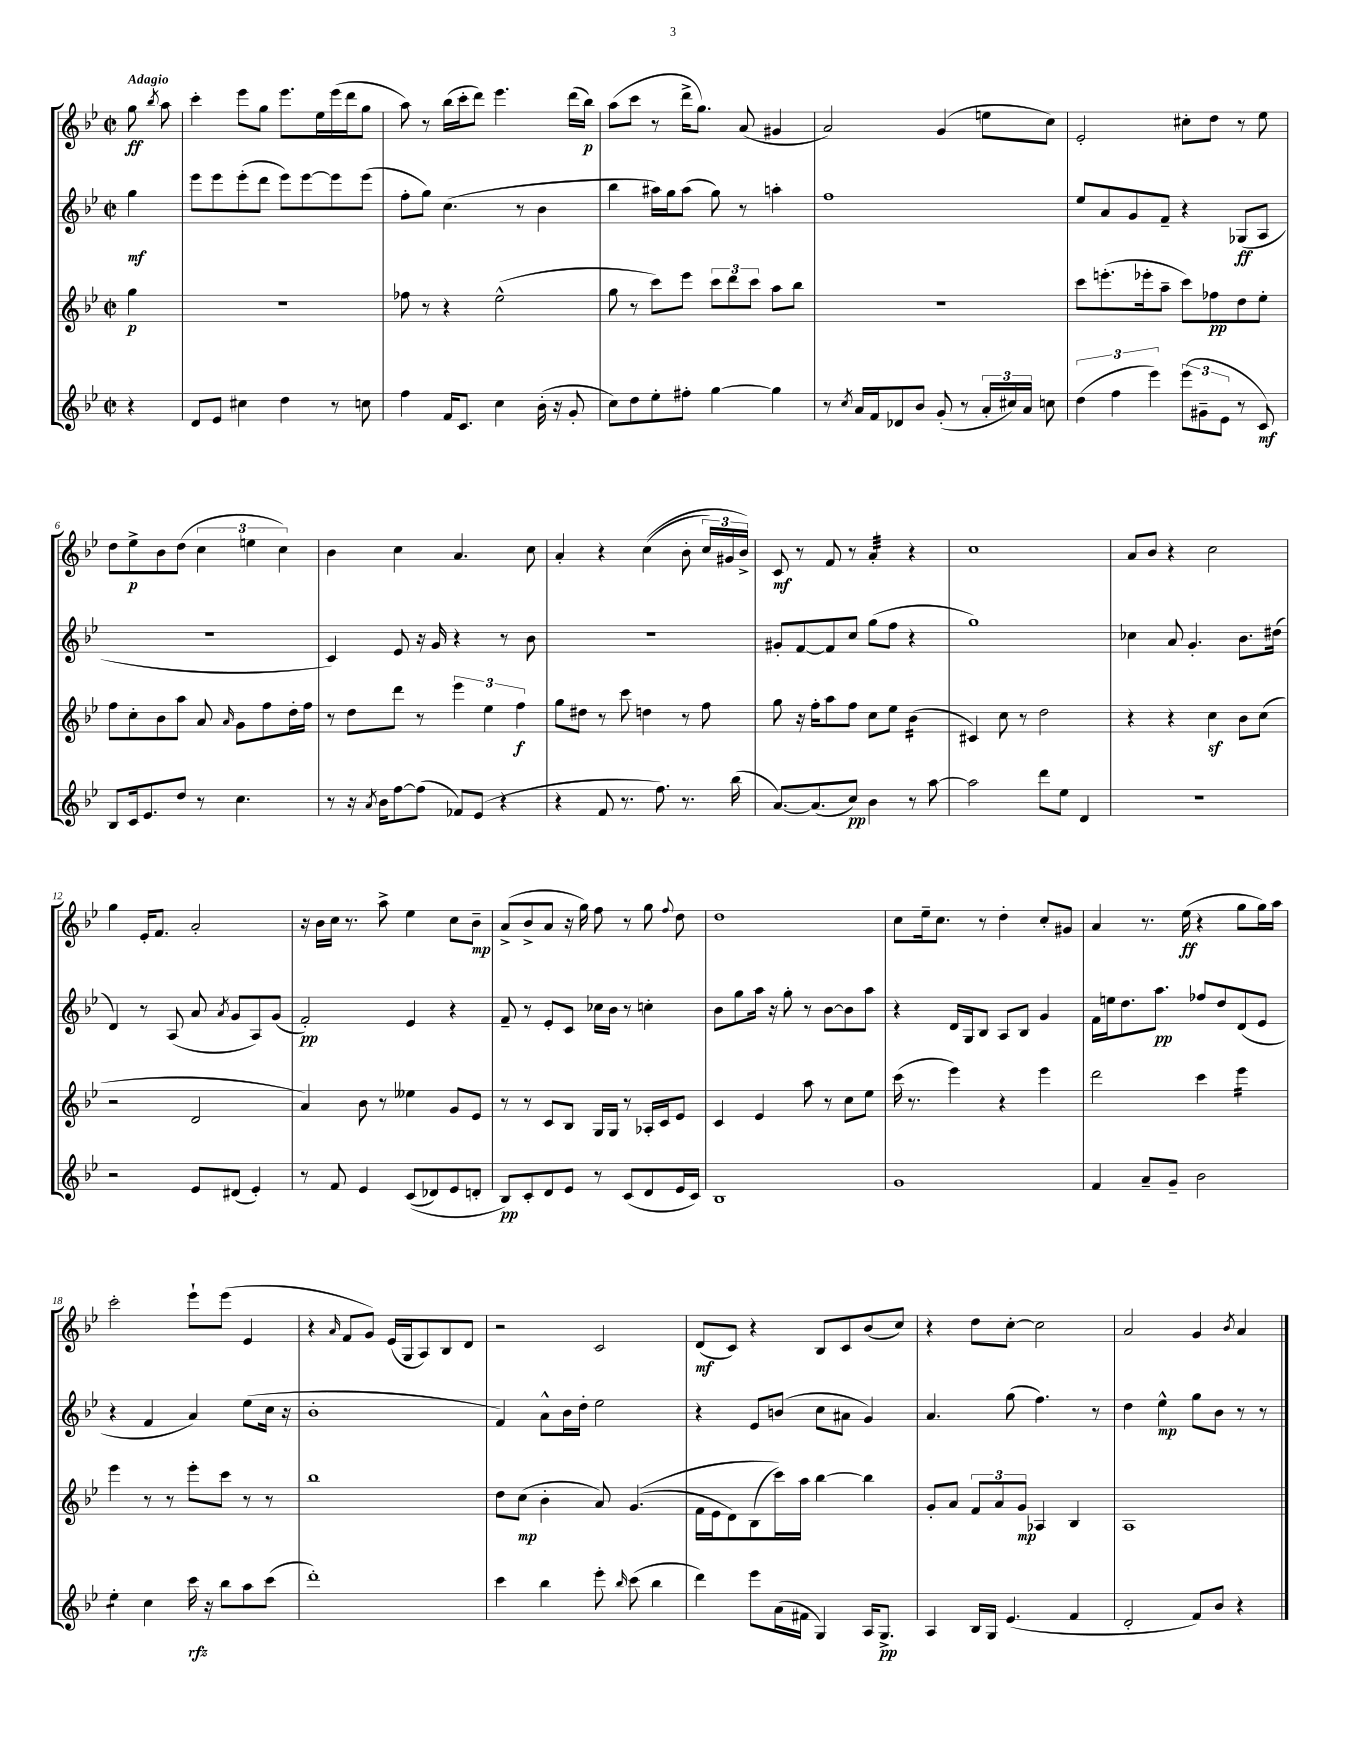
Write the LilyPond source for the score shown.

<<
\new StaffGroup <<
\new Staff = "s0" {
    \clef treble \key bes \major \defaultTimeSignature \time 2/2 \partial 4 \tempo "Adagio"
    \autoBeamOff g''8\ff \acciaccatura { bes''8 } a''8 |
    c'''4-. ees'''8[ g''8] ees'''8.[ ees''16 ees'''16( d'''16 g''8] |
    a''8) r8 bes''16[( c'''16-. d'''8]) ees'''4. d'''16[( bes''16]\p) |
    a''8[( c'''8] r8 d'''16[-> g''8.]) a'8( gis'4 |
    a'2) g'4( e''8[ c''8]) |
    ees'2-. cis''8[-. d''8] r8 ees''8 |
    d''8[ ees''8->\p bes'8 d''8]( \tuplet 3/2 { c''4 e''4 c''4) } |
    bes'4 c''4 a'4. c''8 |
    a'4-. r4 c''4(\( bes'8-. \tuplet 3/2 { c''16[) gis'16 bes'16]->\) } |
    c'8\mf r8 f'8 r8 a'4:32-. r4 |
    c''1 |
    a'8[ bes'8] r4 c''2 |
    g''4 ees'16[-. f'8.] a'2-. |
    r16 bes'16[ c''16] r8. a''8-> ees''4 c''8[ bes'8]--\mp |
    a'8[->( bes'8-> a'8] r16 g''16) f''8 r8 g''8 \appoggiatura { f''8 } d''8 |
    d''1 |
    c''8[ ees''16-- c''8.] r8 d''4-. c''8[-. gis'8] |
    a'4 r8. ees''16\ff( r4 g''8[ g''16) a''16] |
    c'''2-. ees'''8[-! ees'''8]( ees'4 |
    r4 \grace { a'16 } f'8[ g'8]) ees'16[( g16 a8) bes8 d'8] |
    r2 c'2 |
    d'8[\mf( c'8]) r4 bes8[ c'8 bes'8( c''8]) |
    r4 d''8[ c''8]~-. c''2 |
    a'2 g'4 \acciaccatura { bes'8 } a'4 \bar "|." |
}
\new Staff = "s1" {
    \clef treble \key bes \major \defaultTimeSignature \time 2/2 \partial 4
    \autoBeamOff g''4\mf |
    ees'''8[ ees'''8 ees'''8-.( d'''8] ees'''8[) ees'''8~ ees'''8 ees'''8]( |
    f''8[-. g''8]) c''4.( r8 bes'4 |
    bes''4 ais''16[) g''16 ais''8]( g''8) r8 a''4-. |
    f''1 |
    ees''8[ a'8 g'8 f'8]-- r4 ges8[\ff( a8] |
    R1 |
    c'4) ees'8 r16 g'16 r4 r8 bes'8 |
    R1 |
    gis'8[-. f'8~ f'8 c''8] g''8[( f''8] r4 |
    g''1) |
    ces''4 a'8 g'4.-. bes'8.[ dis''16]( |
    d'4) r8 a8( a'8 \acciaccatura { a'8 } g'8[ a8) g'8]( |
    f'2-.\pp) ees'4 r4 |
    f'8-- r8 ees'8[-. c'8] ces''16[ bes'16] r8 c''4-. |
    bes'8[ g''8 a''16] r16 g''8-. r8 bes'8[~ bes'8 a''8] |
    r4 d'16[ g16 bes8] a8[ bes8] g'4 |
    f'16[ e''16 d''8. a''8.]\pp fes''8[ d''8 d'8( ees'8] |
    r4 f'4 a'4) ees''8[( c''16] r16 |
    bes'1-. |
    f'4) a'8[-^ bes'16 d''16]-. ees''2 |
    r4 ees'8[ b'8]( c''8[ ais'8] g'4) |
    a'4. g''8( f''4.) r8 |
    d''4 ees''4-^\mp g''8[ bes'8] r8 r8 \bar "|." |
}
\new Staff = "s2" {
    \clef treble \key bes \major \defaultTimeSignature \time 2/2 \partial 4
    \autoBeamOff g''4\p |
    r1 |
    fes''8 r8 r4 ees''2-^( |
    g''8 r8 c'''8[) ees'''8] \tuplet 3/2 { c'''8[ d'''8 c'''8] } a''8[ bes''8] |
    R1 |
    c'''8[ e'''8.-.( ees'''16-. a''8]-- c'''8[) fes''8\pp d''8 ees''8]-. |
    f''8[ c''8-. bes'8 a''8] a'8 \grace { a'16 } g'8[ f''8 d''16-. f''16] |
    r8 d''8[ d'''8] r8 \tuplet 3/2 { ees'''4 ees''4 f''4\f } |
    g''8[ dis''8] r8 c'''8 d''4 r8 f''8 |
    g''8 r16 f''16[-. a''8 f''8] c''8[ ees''8] bes'4:16( |
    cis'4) c''8 r8 d''2 |
    r4 r4 c''4\sf bes'8[ c''8]( |
    r2 d'2 |
    a'4) bes'8 r8 eeses''4 g'8[ ees'8] |
    r8 r8 c'8[ bes8] g16[ g16] r8 aes16[-. c'16 ees'8] |
    c'4 ees'4 a''8 r8 c''8[ ees''8] |
    c'''16( r8. ees'''4) r4 ees'''4 |
    d'''2 c'''4 ees'''4:16 |
    ees'''4 r8 r8 ees'''8[-. c'''8] r8 r8 |
    bes''1 |
    d''8[ c''8]\mp( bes'4-. a'8) g'4.(\( |
    f'16[ ees'16 d'8) bes8( c'''16)\) a''16] bes''4~ bes''4 |
    g'8[-. a'8] \tuplet 3/2 { f'8[ a'8 g'8]\mp } aes4 bes4 |
    a1 \bar "|." |
}
\new Staff = "s3" {
    \clef treble \key bes \major \defaultTimeSignature \time 2/2 \partial 4
    \autoBeamOff r4 |
    d'8[ ees'8] cis''4 d''4 r8 c''8 |
    f''4 f'16[ c'8.] c''4 bes'16-.( r16 g'8-. |
    c''8[) d''8 ees''8-. fis''8]-. g''4~ g''4 |
    r8 \acciaccatura { c''8 } a'16[ f'16 des'8 bes'8] g'8-.( r8 \tuplet 3/2 { a'16[-. cis''16) a'16] } c''8 |
    \tuplet 3/2 { d''4( f''4 ees'''4) } \tuplet 3/2 { ees'''8[( gis'8-- ees'8] } r8 c'8\mf) |
    bes8[ c'16 ees'8. d''8] r8 c''4. |
    r8 r16 \acciaccatura { a'8 } bes'16[ f''8~ f''8]( fes'8[) ees'8]( r4 |
    r4 f'8 r8. f''8.) r8. bes''16( |
    a'8.[~) a'8.( c''8]\pp) bes'4 r8 a''8~ |
    a''2 d'''8[ ees''8] d'4 |
    R1 |
    r2 ees'8[ dis'8]( ees'4-.) |
    r8 f'8 ees'4 c'8[(\( des'8) ees'8 d'8]-. |
    bes8[\pp\) c'8-. d'8 ees'8] r8 c'8[( d'8 ees'16 c'16]) |
    bes1 |
    g'1 |
    f'4 a'8[-- g'8]-- bes'2 |
    ees''4:8-. c''4 c'''16\rfz r16 bes''8[ a''8 c'''8]( |
    d'''1-.) |
    c'''4 bes''4 ees'''8-. \grace { bes''16 } c'''8( bes''4 |
    d'''4) ees'''8[ a'16( fis'16] g4) a16[ g8.]->\pp |
    a4 bes16[ g16] ees'4.( f'4 |
    d'2-. f'8[) bes'8] r4 \bar "|." |
}
>>
>>
